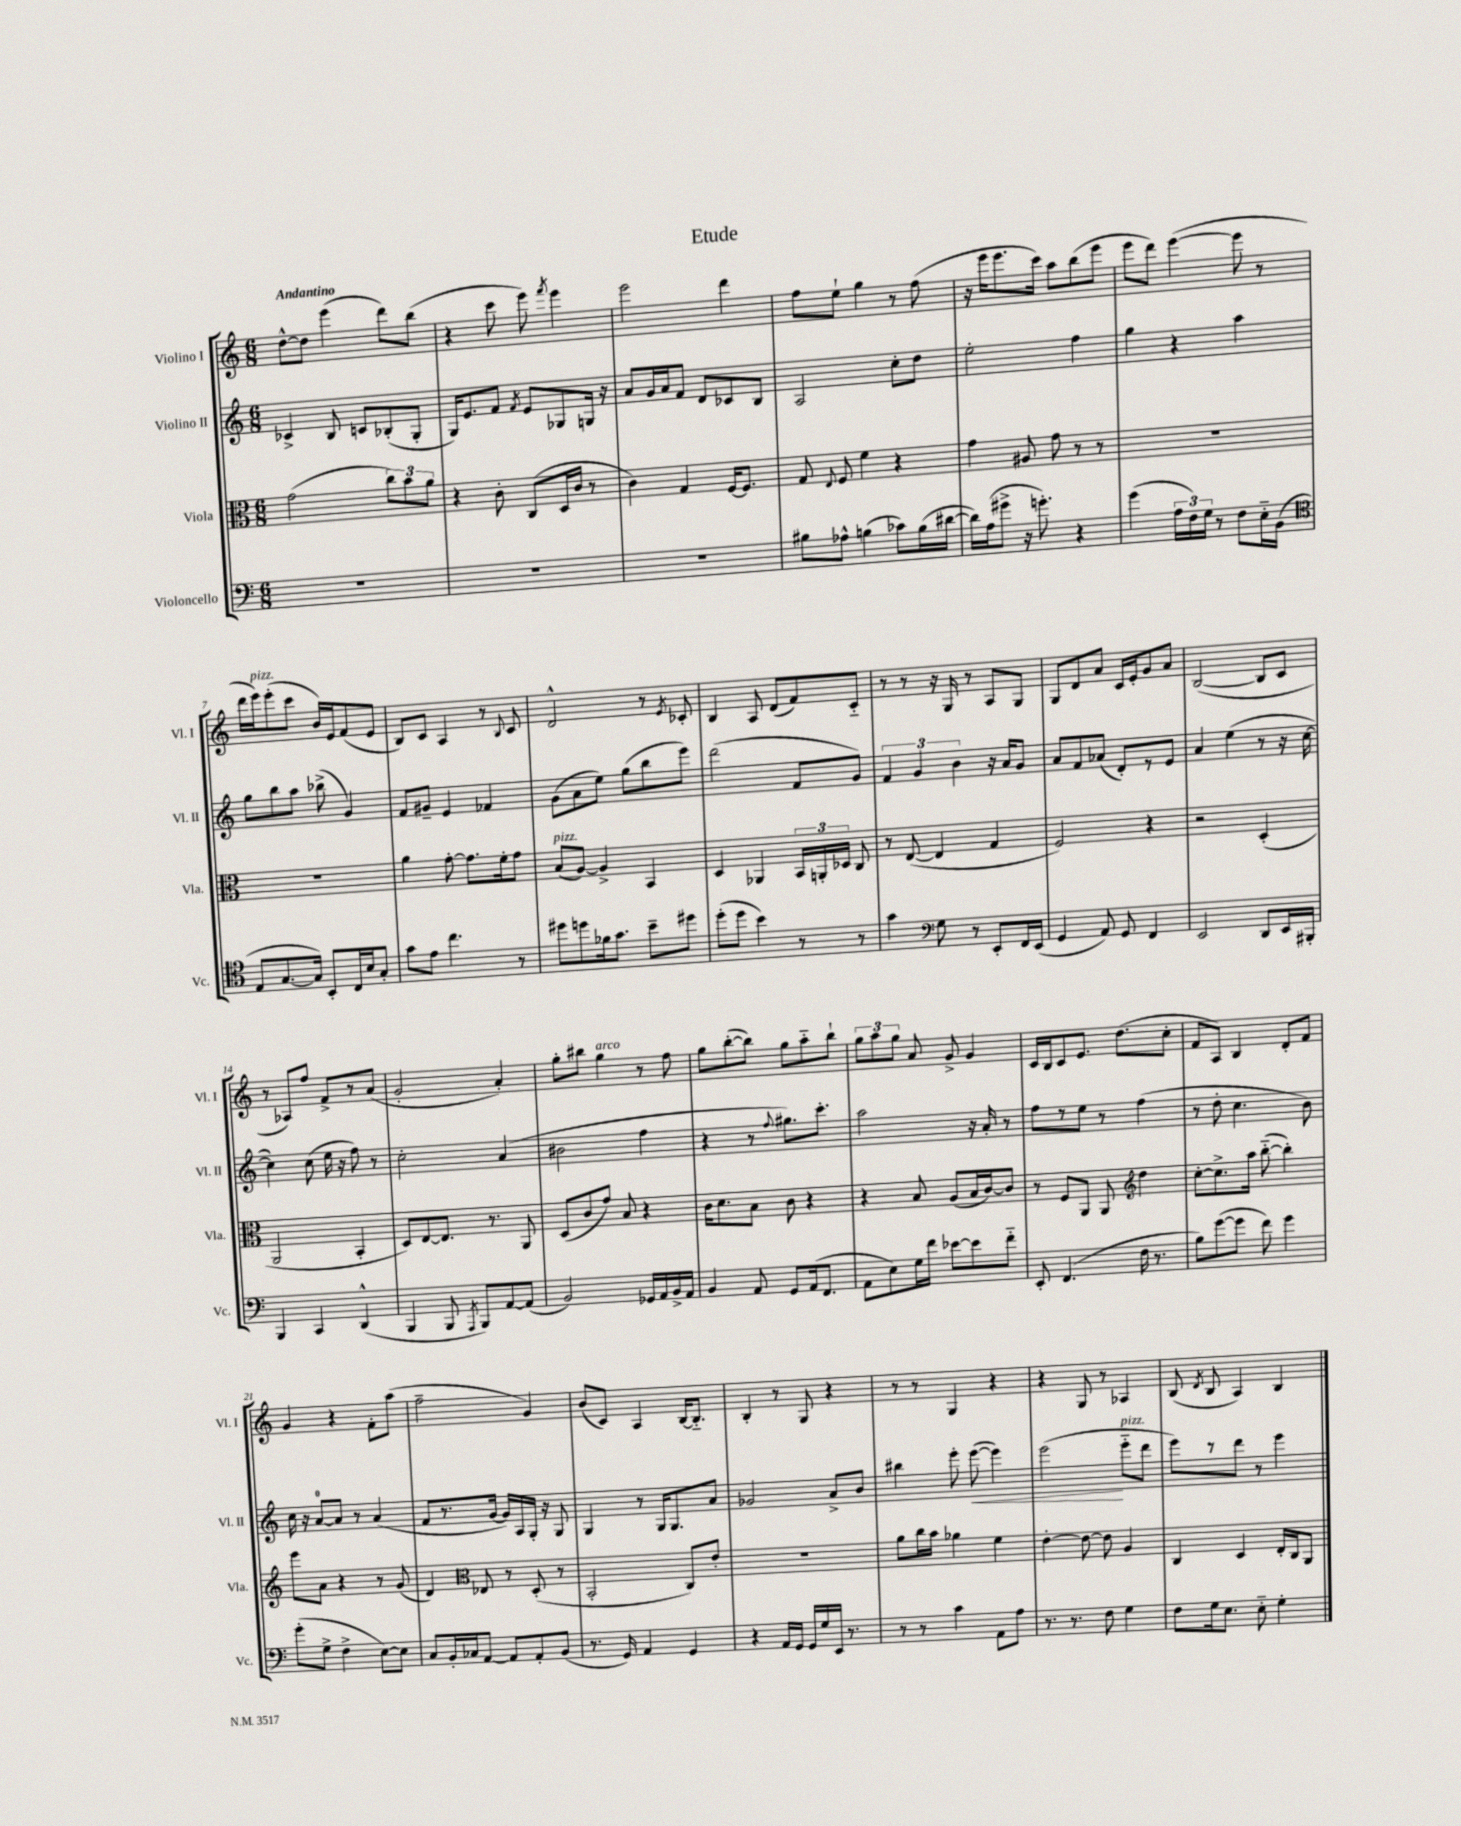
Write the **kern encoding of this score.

**kern	**kern	**kern	**kern
*staff4	*staff3	*staff2	*staff1
*clefF4	*clefC3	*clefG2	*clefG2
*k[]	*k[]	*k[]	*k[]
*M6/8	*M6/8	*M6/8	*M6/8
2.r	(2g	4c-^	[8dd^^
.	.	.	8dd]
.	.	8B	(4eee
.	.	8c	.
.	12cc)	(8B-'	8ddd)
.	12b	.	.
.	.	8G'	(8bb
.	12a	.	.
=	=	=	=
2.r	4r	16G)	4r
.	.	8.e	.
.	8c'	8f	8ccc
.	.	8qf	.
.	(8C	8e	8eee)
.	.	.	8qfff
.	16D	8G-	4eee
.	16c	.	.
.	8r	16G	.
.	.	16r	.
=	=	=	=
2.r	4c)	8a	2eee
.	.	16g	.
.	.	16a	.
.	4G	8f	.
.	.	8d	.
.	[16F	8c-	4ddd
.	8.F]	.	.
.	.	8B	.
=	=	=	=
8B#	8G	2A	8ff
.	8qqE	.	.
8A-^^	8F	.	8ee`
(4B	4f	.	4gg
8c-)	4r	8cc'	8r
(16B	.	8dd	(8ff
[16d#	.	.	.
=	=	=	=
16d#])	4g	2ee'	16r
(16A	.	.	16eee
8g#^	.	.	8.eee
16r	8A#	.	.
8.g')	.	.	16ccc)
.	8g	.	8aa
4r	8r	4ff	(8bb
.	8r	.	8eee
=	=	=	=
(4g	2.r	4gg	8eee
.	.	.	8ddd)
24A	.	4r	([4eee
24F)	.	.	.
24G	.	.	.
8r	.	.	.
8F	.	4aa	8eee]
16E'~	.	.	8r
(16BB	.	.	.
=	=	=	=
*clefC4	*	*	*
8E	2.r	8gg	16ddd
.	.	.	16eee)
[8.G	.	8bb	(8eee'
.	.	8aa	8ccc
16G])	.	.	.
8BB'	.	(8bb-^	16b)
.	.	.	16e
16C	.	4g)	(8f
16B	.	.	.
8G'	.	.	8e
=	=	=	=
8g	4a	8f	8B)
8e	.	8g#~	8c
4.cc	[8g'	4e	4A
.	8.g]	.	.
.	.	4f-	8r
.	16f'	.	.
.	.	.	8qqB
8r	8g	.	8c
=	=	=	=
8dd#	(8B	(8g	2d^^
8dd	[8A)	8a	.
16f-	4A^]	8ee)	.
8.g	.	.	.
.	.	(8gg	.
8b~	4BB	8bb	8r
.	.	.	8qe
8dd#	.	8eee)	8c-'
=	=	=	=
(8dd'	4D	(2ddd	4B
8dd	.	.	.
4b)	4AA-	.	8A
.	.	.	(8d
8r	24BB	8f	8f)
.	24AA'	.	.
.	24D-	.	.
8r	8C	8g)	8c'~
=	=	=	=
4g	8r	6f	8r
.	([8E	.	8r
.	.	6g	.
*clefF4	*	*	*
8G	4E]	.	16r
.	.	.	16G
.	.	6b	.
8r	.	.	8r
8EE'	4G	16r	8A
.	.	16a	.
16FF	.	8g	8G
(16EE	.	.	.
=	=	=	=
4GG	2F)	8a	8G
.	.	8f	8d
8AA)	.	(8a-	8a
8GG	.	8d')	16c
.	.	.	16e'
4FF	4r	8r	8g
.	.	8e	8a
=	=	=	=
2EE	2r	4a	([2B
.	.	(4ee	.
8DD	(4D'	8r	8B]
16EE	.	16r	8c
16BBB#'	.	[16cc	.
=	=	=	=
4BBB	2AA	4cc])	8r
.	.	.	8A-)
4CC	.	(8cc	8ff
.	.	16ee	8f^
.	.	16r	.
(4DD^^	4BB'	8ff)	8r
.	.	8r	(8a
=	=	=	=
4BBB	8D)	2cc'	2g'
.	[8E	.	.
8BBB	8.E]	.	.
8qAAA	.	.	.
8BBB)	.	.	.
.	8.r	.	.
[8AA	.	(4a	4a')
(8AA]	8AA	.	.
=	=	=	=
2BB)	(8D	2b#	8gg'
.	8c	.	8bb#
.	8g)	.	4gg
.	8B	.	.
16GG-	4r	4ff	8r
16AA	.	.	.
16BB^	.	.	8ff
16AA	.	.	.
=	=	=	=
4BB	16c	4r	8gg
.	8.d	.	.
.	.	.	([8bb'
8AA	8B	8r	8bb])
.	.	8qqff	.
8GG	8c	8.gg#)	8gg
(16AA	4r	.	8aa'~
8.FF	.	8.ccc'	.
.	.	.	8bb`
=	=	=	=
8AA	4r	2aa	12gg
.	.	.	12aa
8E)	.	.	.
.	.	.	12gg
16G	8B	.	8a
16f	.	.	.
[8e-	(8A	.	8g^
8e-]	16B	16r	4g
.	[16c)	16a'	.
8f'~	8c]	8r	.
=	=	=	=
8EE'	8r	8ff	16c
.	.	.	16B
(4.FF	8F	8r	8c
.	8AA	8ee	8.e
.	8AA	8r	.
.	.	.	(8.dd
*	*clefG2	*	*
16F	4dd	(4ff	.
8.r	.	.	.
.	.	.	8cc'
=	=	=	=
8B)	[8cc'	8r	8f
([8g	8.cc^]	8dd'	8A)
8g]	.	4.cc	4B
.	16aa	.	.
8f)	([8bb'~	.	.
4g	4bb'])	.	8d'
.	.	8b)	8f
=	=	=	=
(8g'	8eee	16cc	4g
.	.	16r	.
8G^	8a	[8a	.
4F^	4r	8a]	4r
.	.	8r	.
[8E)	8r	(4a	8f'
8E]	(8g	.	(8aa
=	=	=	=
8C	4d)	8f	2ff~
16BB'	.	8.r	.
16C-	.	.	.
*	*clefC3	*	*
[8AA	8E-	.	.
.	.	[16g	.
8AA]	8r	16g])	.
.	.	16A	.
8AA'	(8D'	16G'	4g)
.	.	16r	.
(8BB	8r	8G	.
=	=	=	=
8.r	2BB'	4G	(8b
.	.	.	8c)
16GG)	.	.	.
4AA	.	8r	4A
.	.	16G	.
.	.	8.G	.
4GG	8C)	.	[16B
.	.	.	8.B'~]
.	8e'	8a	.
=	=	=	=
4r	2.r	2g-	4B'
16AA	.	.	8r
16GG	.	.	.
16GG	.	.	8G
16G	.	.	.
16EE	.	8a^	4r
8.r	.	.	.
.	.	8b	.
=	=	=	=
8r	8a	4bb#	8r
8r	16cc	.	8r
.	16b	.	.
4c	4a-	8eee'	4G
.	.	([8eee	.
8AA	4f	4eee])	4r
8A	.	.	.
=	=	=	=
8.r	[4e'	(2eee	4r
8.r	.	.	.
.	8e_	.	8G
8F	8e]	.	8r
4G	4A	8eee'~	4A-
.	.	8ddd	.
=	=	=	=
8F	4C	8eee)	(8B
.	.	.	8qd
16G	.	8r	8B
8.E	.	.	.
.	4D	8ddd	4A)
8E'~	.	8r	.
4G'	16E'	4eee	4B
.	16C	.	.
.	8AA	.	.
==	==	==	==
*-	*-	*-	*-
